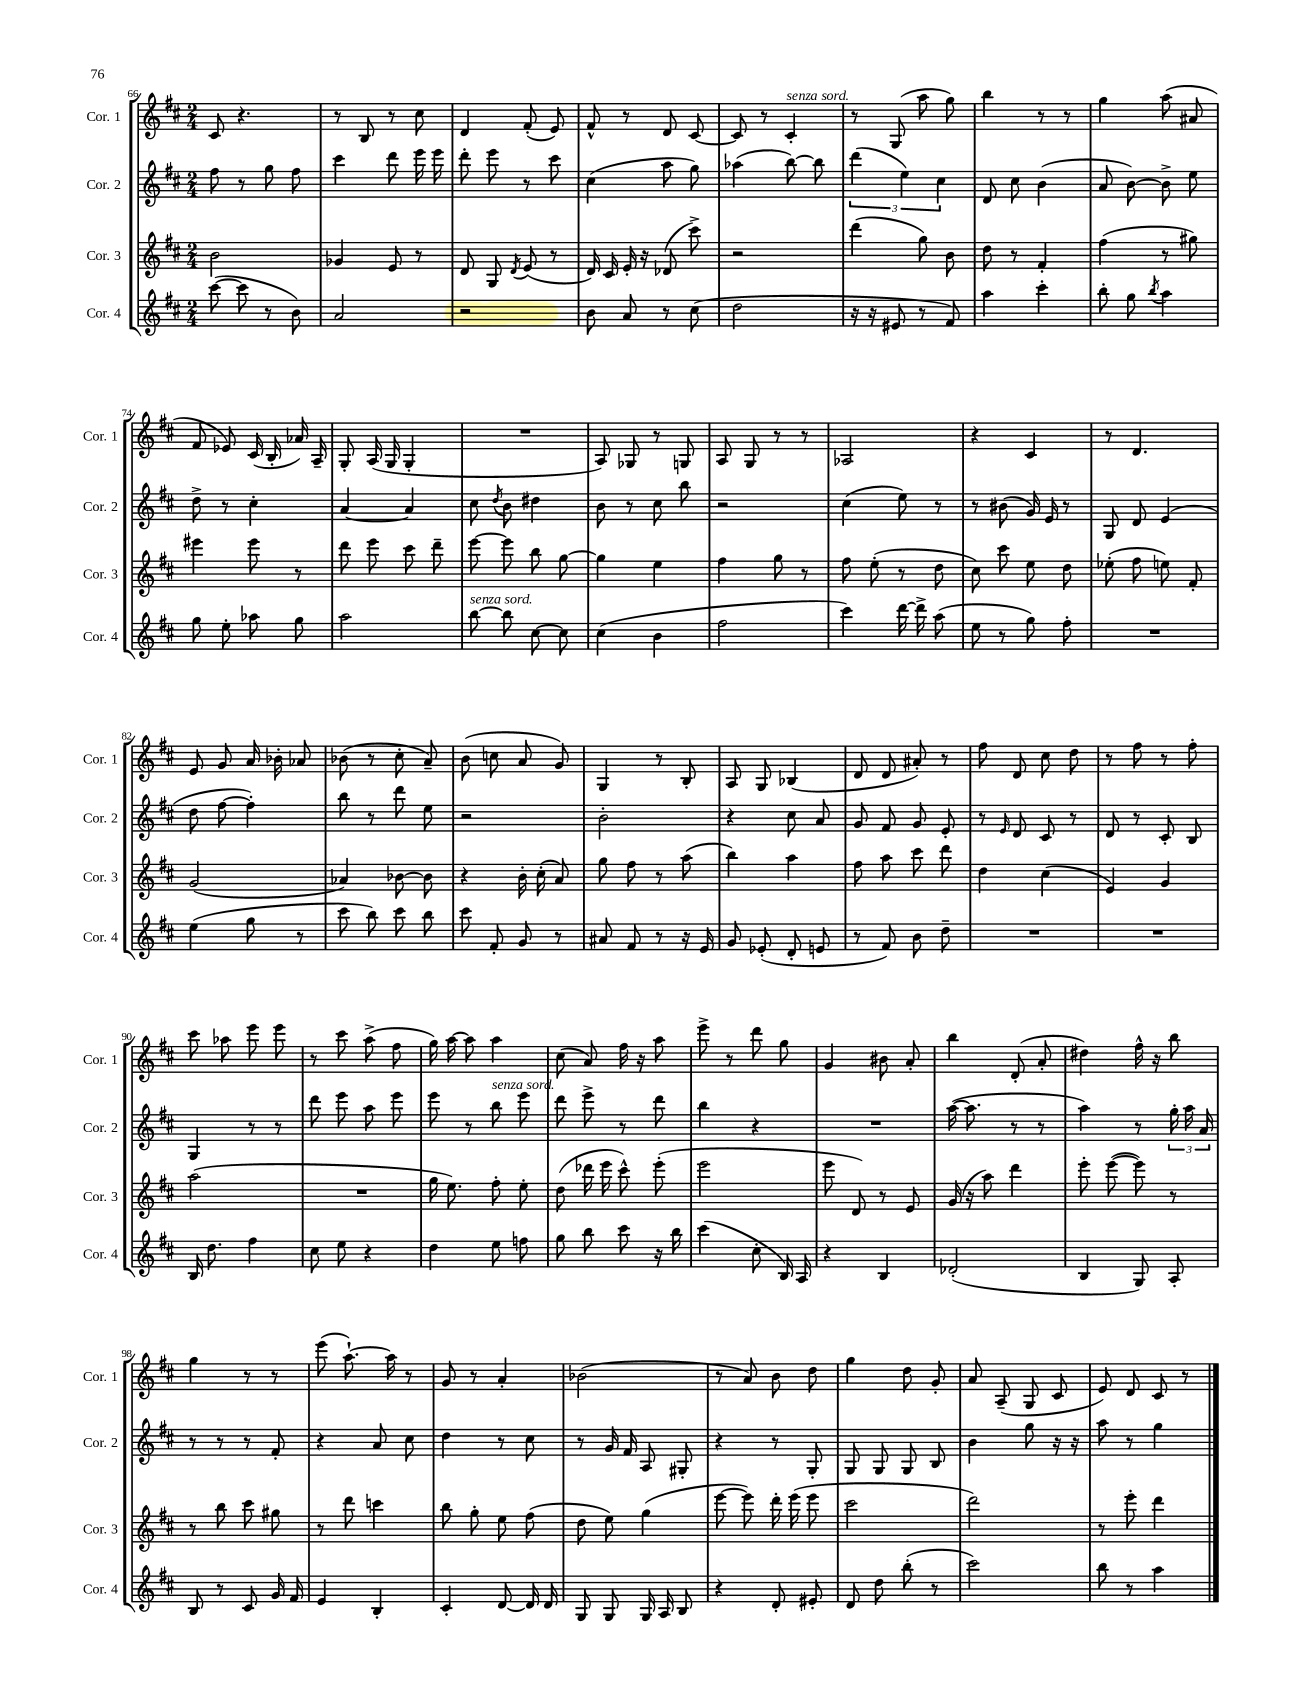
<<
\new StaffGroup <<
\new Staff = "s0" \with { instrumentName = "Cor. 1" shortInstrumentName = "Cor. 1" } {
    \clef treble \key d \major \numericTimeSignature \time 2/4
    \autoBeamOff cis'8 r4. |
    r8 b8 r8 cis''8 |
    d'4 fis'8-.( e'8) |
    fis'8-^ r8 d'8 cis'8~ |
    cis'8 r8 cis'4-.^\markup { \italic "senza sord." } |
    r8 g8( a''8 g''8) |
    b''4 r8 r8 |
    g''4 a''8( ais'8 |
    fis'8 ees'8) cis'16( b16-. aes'16) a16-- |
    g8-. a16( g16 g4-. |
    R2 |
    a8) ges8 r8 g8 |
    a8 g8 r8 r8 |
    aes2 |
    r4 cis'4 |
    r8 d'4. |
    e'8 g'8 a'16 bes'16-. aes'8 |
    bes'8( r8 cis''8-. a'8--) |
    b'8( c''8 a'8 g'8) |
    g4 r8 b8-. |
    a8 g8 bes4( |
    d'8 d'8 ais'8-.) r8 |
    fis''8 d'8 cis''8 d''8 |
    r8 fis''8 r8 fis''8-. |
    cis'''8 aes''8 e'''8 e'''8 |
    r8 cis'''8 a''8->( fis''8 |
    g''16) a''16~ a''8 a''4 |
    cis''8( a'8) fis''16 r16 a''8 |
    e'''8-> r8 d'''8 g''8 |
    g'4 bis'8 a'8-. |
    b''4 d'8-.( a'8-. |
    dis''4) fis''16-^ r16 b''8 |
    g''4 r8 r8 |
    e'''8( a''8.~-!) a''16 r8 |
    g'8 r8 a'4-. |
    bes'2( |
    r8 a'8) b'8 d''8 |
    g''4 d''8 g'8-. |
    a'8 a8--( g8 cis'8 |
    e'8) d'8 cis'8 r8 \bar "|." |
}
\new Staff = "s1" \with { instrumentName = "Cor. 2" shortInstrumentName = "Cor. 2" } {
    \clef treble \key d \major \numericTimeSignature \time 2/4
    \autoBeamOff fis''8 r8 g''8 fis''8 |
    cis'''4 d'''8 e'''16 e'''16 |
    d'''8-. e'''8 r8 cis'''8 |
    cis''4( a''8 g''8) |
    aes''4( b''8~) b''8 |
    \tuplet 3/2 { d'''4( e''4) cis''4 } |
    d'8 cis''8 b'4( |
    a'8 b'8~) b'8-> e''8 |
    d''8-> r8 cis''4-. |
    a'4~ a'4 |
    cis''8 \acciaccatura { d''8 } b'8 dis''4 |
    b'8 r8 cis''8 b''8 |
    r2 |
    cis''4( e''8) r8 |
    r8 bis'8( g'16) e'16 r8 |
    g8 d'8 e'4( |
    d''8 fis''8~ fis''4-.) |
    b''8 r8 d'''8 e''8 |
    r2 |
    b'2-. |
    r4 cis''8 a'8 |
    g'8 fis'8 g'8 e'8-. |
    r8 \grace { e'16 } d'8 cis'8 r8 |
    d'8 r8 cis'8-. b8 |
    g4 r8 r8 |
    d'''8 e'''8 a''8 e'''8 |
    e'''8 r8 b''8^\markup { \italic "senza sord." } e'''8 |
    d'''8 e'''8-> r8 d'''8 |
    b''4 r4 |
    R2 |
    a''16~( a''8. r8 r8 |
    a''4) r8 \tuplet 3/2 { g''16-. a''16 a'16 } |
    r8 r8 r8 fis'8-. |
    r4 a'8 cis''8 |
    d''4 r8 cis''8 |
    r8 g'16 fis'16 a8 gis8-. |
    r4 r8 g8-. |
    g8 g8 g8 b8 |
    b'4 g''8 r16 r16 |
    a''8 r8 g''4 \bar "|." |
}
\new Staff = "s2" \with { instrumentName = "Cor. 3" shortInstrumentName = "Cor. 3" } {
    \clef treble \key d \major \numericTimeSignature \time 2/4
    \autoBeamOff b'2 |
    ges'4 e'8 r8 |
    d'8 g8 \acciaccatura { d'8 } e'8( r8 |
    d'16) cis'16 e'16-. r16 des'8( cis'''8->) |
    r2 |
    d'''4( g''8) b'8 |
    d''8 r8 fis'4-. |
    fis''4( r8 gis''8) |
    eis'''4 eis'''8 r8 |
    d'''8 e'''8 cis'''8 d'''8-- |
    e'''8~ e'''8 b''8 g''8~ |
    g''4 e''4 |
    fis''4 g''8 r8 |
    fis''8 e''8-.( r8 d''8 |
    cis''8) cis'''8 e''8 d''8 |
    ees''8-.( fis''8 e''8) fis'8-. |
    g'2( |
    aes'4) bes'8~ bes'8 |
    r4 b'16-. cis''16-.( a'8) |
    g''8 fis''8 r8 a''8( |
    b''4) a''4 |
    fis''8 a''8 cis'''8 d'''8 |
    d''4 cis''4( |
    e'4) g'4 |
    a''2( |
    R2 |
    g''16 e''8.) fis''8-. e''8-. |
    d''8( des'''16 e'''16 cis'''8-^) e'''8-.( |
    e'''2 |
    e'''8 d'8) r8 e'8 |
    g'16( r16 a''8) d'''4 |
    e'''8-. e'''8~( e'''8) r8 |
    r8 b''8 cis'''8 gis''8 |
    r8 d'''8 c'''4 |
    b''8 g''8-. e''8 fis''8( |
    d''8 e''8) g''4( |
    e'''8~ e'''8) d'''16-. e'''16( e'''8 |
    cis'''2 |
    d'''2) |
    r8 e'''8-. d'''4 \bar "|." |
}
\new Staff = "s3" \with { instrumentName = "Cor. 4" shortInstrumentName = "Cor. 4" } {
    \clef treble \key d \major \numericTimeSignature \time 2/4
    \autoBeamOff cis'''8~( cis'''8 r8 b'8) |
    a'2 |
    r2 |
    b'8 a'8 r8 cis''8( |
    d''2 |
    r16 r16 eis'8 r8 fis'8) |
    a''4 cis'''4-. |
    b''8-. g''8 \acciaccatura { b''8 } a''4 |
    g''8 e''8-. aes''8 g''8 |
    a''2 |
    b''8~^\markup { \italic "senza sord." } b''8 cis''8~ cis''8 |
    cis''4( b'4 |
    fis''2 |
    cis'''4) d'''16~ d'''16-> a''8( |
    e''8 r8 g''8) fis''8-. |
    R2 |
    e''4( g''8 r8 |
    cis'''8 b''8) cis'''8 b''8 |
    cis'''8 fis'8-. g'8 r8 |
    ais'8 fis'8 r8 r16 e'16 |
    g'8 ees'8-.( d'8-. e'8 |
    r8 fis'8) b'8 d''8-- |
    R2 |
    R2 |
    b16 d''8. fis''4 |
    cis''8 e''8 r4 |
    d''4 e''8 f''8 |
    g''8 b''8 cis'''8 r16 b''16 |
    cis'''4( cis''8-. b16) a16 |
    r4 b4 |
    des'2-.( |
    b4 g8) a8-. |
    b8 r8 cis'8 g'16 fis'16 |
    e'4 b4-. |
    cis'4-. d'8~ d'16 d'16 |
    g8 g8 g16 a16 b8 |
    r4 d'8-. eis'8-. |
    d'8 d''8 b''8-.( r8 |
    cis'''2) |
    b''8 r8 a''4 \bar "|." |
}
>>
>>
\layout { \context { \Score currentBarNumber = #66 } }
